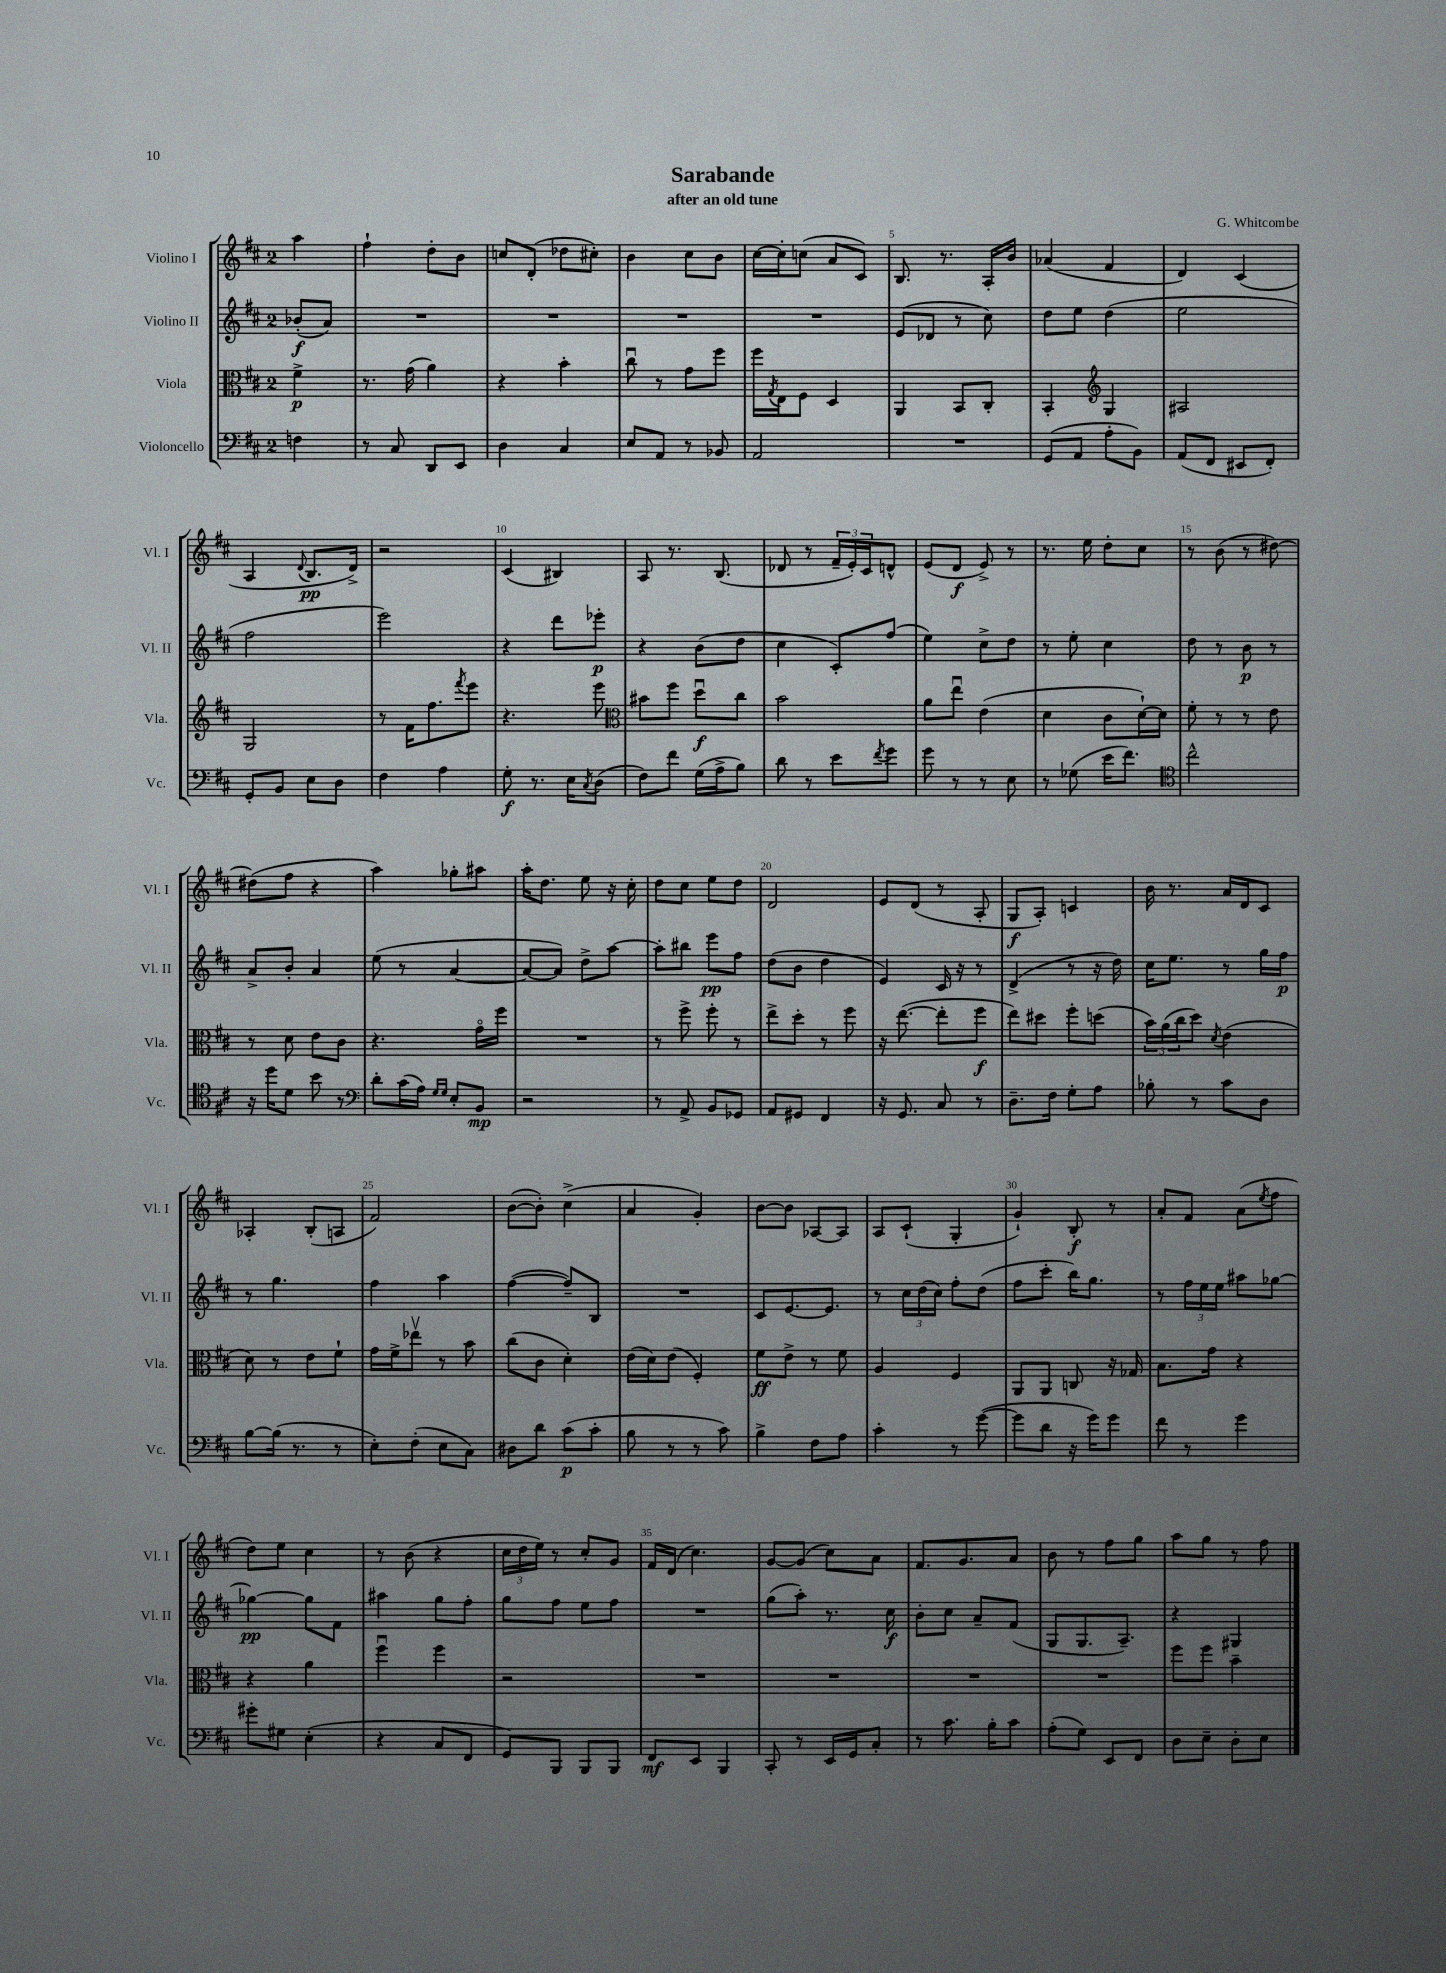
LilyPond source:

\header { title = "Sarabande" composer = "G. Whitcombe" subtitle = "after an old tune" }
<<
\new StaffGroup <<
\new Staff = "s0" \with { instrumentName = "Violino I" shortInstrumentName = "Vl. I" } {
    \clef treble \key d \major \once \override Staff.TimeSignature.style = #'single-digit \time 2/4 \partial 4
    a''4 |
    fis''4-! d''8-. b'8 |
    c''8 d'8-.( des''8 cis''8-.) |
    b'4 cis''8 b'8 |
    cis''16~ cis''16-. c''8( a'8 cis'8) |
    b8. r8. a16-. b'16 |
    aes'4( fis'4 |
    d'4) cis'4( |
    a4 \appoggiatura { d'8 } b8.\pp d'16->) |
    r2 |
    cis'4( bis4) |
    a8 r8. b8.( |
    des'8 r8 \tuplet 3/2 { fis'16-- e'16-.) cis'16 } d'8-^ |
    e'8( d'8\f e'8->) r8 |
    r8. e''16 d''8-. cis''8 |
    r8 b'8( r8 dis''8~) |
    dis''8( fis''8 r4 |
    a''4) ges''8-. ais''8 |
    a''16-. d''8. e''8 r16 cis''16-. |
    d''8 cis''8 e''8 d''8 |
    d'2 |
    e'8 d'8( r8 a8-. |
    g8\f a8-.) c'4 |
    b'16 r8. a'16 d'16 cis'8 |
    aes4-. b8-.( a8 |
    fis'2) |
    b'8~( b'8-.) cis''4->( |
    a'4 g'4-.) |
    b'8~ b'8 aes8~ aes8 |
    a8 cis'8-!( g4-. |
    g'4-!) b8-.\f r8 |
    a'8-. fis'8 a'8( \acciaccatura { e''8 } fis''8 |
    d''8) e''8 cis''4 |
    r8 b'8( r4 |
    \tuplet 3/2 { cis''16 d''16 e''16) } r8 cis''8-. g'8 |
    fis'16 d'16( cis''4.) |
    g'8~ g'8( cis''8) a'8 |
    fis'8. g'8. a'8 |
    b'8 r8 fis''8 g''8 |
    a''8 g''8 r8 fis''8 \bar "|." |
}
\new Staff = "s1" \with { instrumentName = "Violino II" shortInstrumentName = "Vl. II" } {
    \clef treble \key d \major \once \override Staff.TimeSignature.style = #'single-digit \time 2/4 \partial 4
    bes'8-.\f( a'8) |
    R2 |
    R2 |
    R2 |
    R2 |
    e'8( des'8 r8 cis''8) |
    d''8 e''8 d''4( |
    e''2 |
    fis''2 |
    e'''2) |
    r4 d'''8 ees'''8-.\p |
    r4 b'8( d''8 |
    cis''4 cis'8-.) fis''8( |
    e''4) cis''8-> d''8 |
    r8 e''8-. cis''4 |
    d''8 r8 b'8\p r8 |
    a'8-> b'8-. a'4 |
    e''8( r8 a'4~ |
    a'8~ a'8) d''8-> a''8~ |
    a''8-. bis''8 e'''8\pp fis''8 |
    d''8( b'8 d''4 |
    e'4) cis'16 r16 r8 |
    d'4->( r8 r16 d''16) |
    cis''16 e''8. r8 g''16 fis''16\p |
    r8 g''4. |
    fis''4 a''4 |
    fis''4~( fis''8--) b8 |
    R2 |
    cis'8 e'8.~ e'8. |
    r8 \tuplet 3/2 { cis''16 d''16( cis''16) } fis''8-. d''8( |
    fis''8 cis'''8-. b''16) g''8. |
    r8 \tuplet 3/2 { fis''16 e''16 e''16 } ais''8 ges''8~ |
    ges''4~\pp ges''8 fis'8 |
    ais''4 g''8 fis''8-. |
    g''8 fis''8 e''8 fis''8 |
    R2 |
    g''8( a''8-.) r8. cis''16\f |
    b'8-. cis''8 a'8-- fis'8( |
    g8 g8. a8.--) |
    r4 gis4 \bar "|." |
}
\new Staff = "s2" \with { instrumentName = "Viola" shortInstrumentName = "Vla." } {
    \clef alto \key d \major \once \override Staff.TimeSignature.style = #'single-digit \time 2/4 \partial 4
    fis'4->\p |
    r8. g'16( a'4) |
    r4 b'4-. |
    cis''8\downbow r8 g'8 fis''8 |
    fis''16 \acciaccatura { g8 } e16 fis8 d4 |
    a,4 b,8 cis8-. |
    b,4-. \clef treble g4 |
    ais2 |
    g2 |
    r8 fis'16 fis''8. \acciaccatura { fis'''8 } e'''8 |
    r4. e'''8 |
    \clef alto bis'8 fis''8 d''8\downbow\f cis''8 |
    b'2 |
    a'8 e''8\downbow e'4( |
    d'4 cis'8 d'16~-!) d'16 |
    fis'8-. r8 r8 e'8 |
    r8 d'8 e'8 cis'8 |
    r4. g'16\flageolet fis''16 |
    R2 |
    r8 fis''8-> fis''8-. r8 |
    e''8-> d''8-. r8 fis''8 |
    r16 e''8.~( e''8-. fis''8\f |
    e''8) dis''8 fis''8-. d''8( |
    \tuplet 3/2 { b'16) a'16( cis''16 } d''8) \acciaccatura { d'8 } e'4( |
    d'8) r8 e'8 fis'8-! |
    g'16 fis'16-> ees''8\upbow r8 b'8 |
    cis''8( cis'8 d'4-.) |
    e'16( d'16) e'8( fis4-.) |
    fis'8\ff e'8-> r8 fis'8 |
    a4 fis4 |
    a,8 a,8 c8 r16 ges16 |
    b8. g'16 r4 |
    r4 a'4 |
    fis''4\downbow fis''4 |
    r2 |
    R2 |
    R2 |
    R2 |
    R2 |
    fis''8 fis''8 b'4-- \bar "|." |
}
\new Staff = "s3" \with { instrumentName = "Violoncello" shortInstrumentName = "Vc." } {
    \clef bass \key d \major \once \override Staff.TimeSignature.style = #'single-digit \time 2/4 \partial 4
    f4 |
    r8 cis8 d,8 e,8 |
    d4 cis4 |
    e8 a,8 r8 bes,8 |
    a,2 |
    R2 |
    g,8( a,8 a8-. b,8) |
    a,8( fis,8 eis,8 fis,8-.) |
    g,8-. b,8 e8 d8 |
    fis4 a4 |
    g8-.\f r8. e16 \acciaccatura { cis8 } d8( |
    fis8) fis'8 g16( a16-> b8) |
    d'8 r8 e'8 \acciaccatura { fis'8 } g'8 |
    g'8 r8 r8 e8 |
    r8 ges8( e'16 fis'8.) |
    \clef tenor cis''2-^ |
    r16 d''16 d'8 b'8 r8 |
    \clef bass d'8-. cis'16( a16) \grace { g16 g16 } e8-. b,8\mp |
    r2 |
    r8 a,8-> b,8 ges,8 |
    a,8 gis,8 fis,4 |
    r16 g,8. cis8 r8 |
    d8.-- fis16 g8-. a8 |
    bes8-. r8 cis'8 d8 |
    b8~ b16( r8. r8 |
    e8-.) fis8-.( e8 cis8) |
    dis8 d'8 cis'8\p( cis'8-. |
    b8 r8 r8 cis'8) |
    b4-> fis8 a8 |
    cis'4-. r8 g'8~( |
    g'8 d'8 r16 g'16) g'8 |
    fis'8 r8 g'4 |
    gis'8-. gis8 e4-.( |
    r4 cis8 fis,8 |
    g,8) b,,8 b,,8 b,,8 |
    fis,8\mf e,8 b,,4 |
    cis,8-. r8 e,16 g,16 cis8-. |
    r8 cis'8. b16-. cis'8 |
    a8-.( g8) e,8 fis,8 |
    d8 e8-- d8-. e8 \bar "|." |
}
>>
>>
\layout { \context { \Score \override BarNumber.break-visibility = ##(#f #t #t) barNumberVisibility = #(every-nth-bar-number-visible 5) } }
